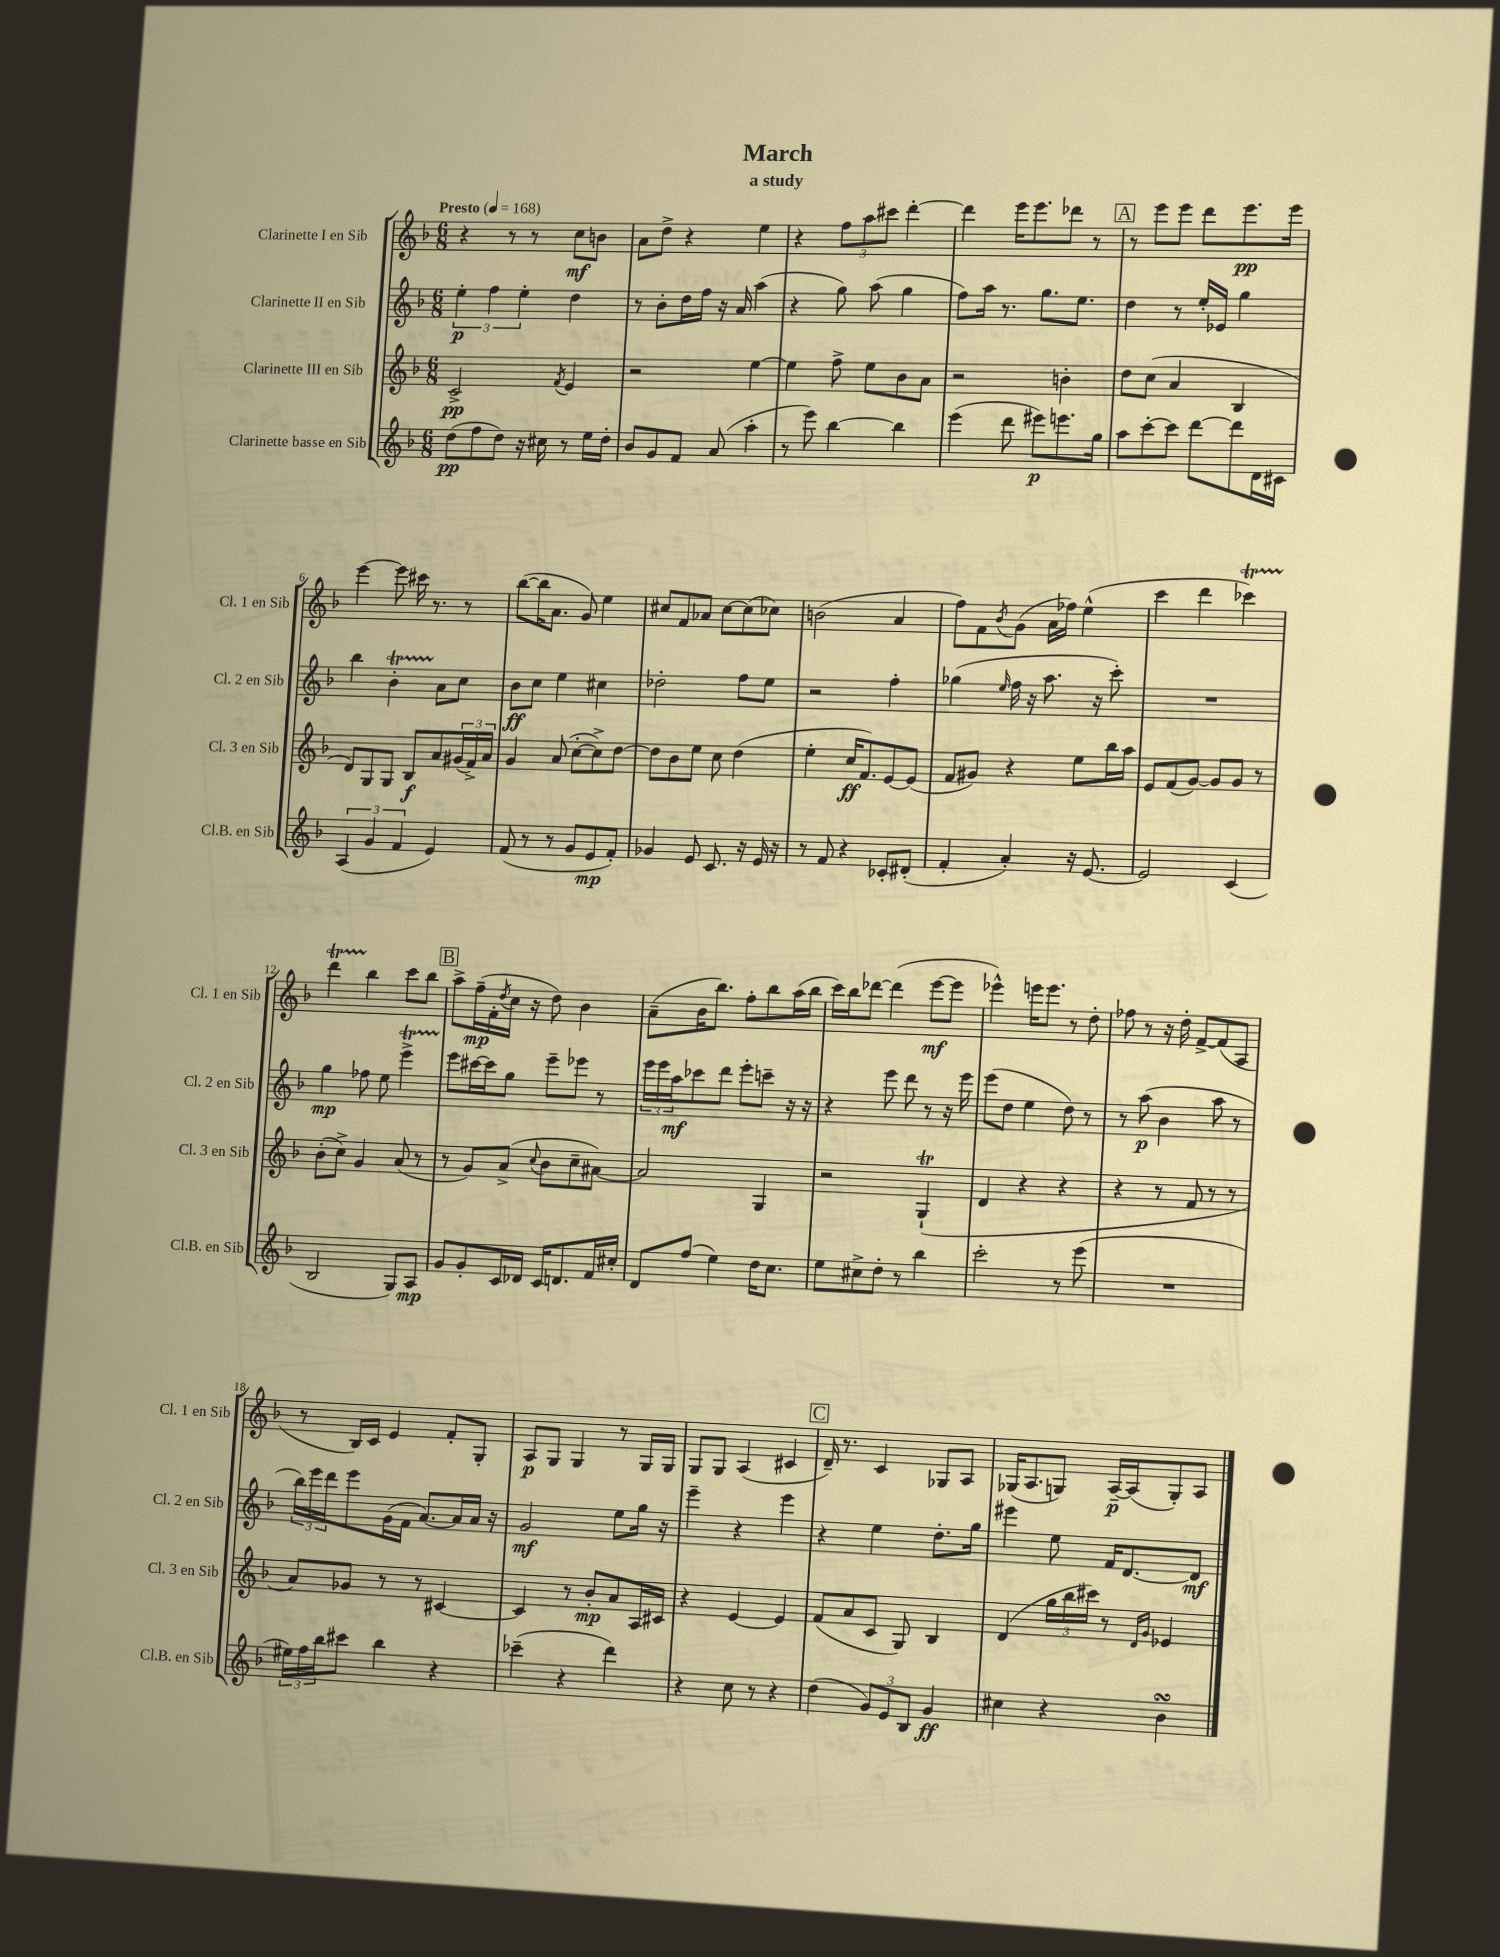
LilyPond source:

\header { title = "March" subtitle = "a study" }
<<
\new StaffGroup <<
\new Staff = "s0" \with { instrumentName = "Clarinette I en Sib" shortInstrumentName = "Cl. 1 en Sib" } {
    \clef treble \key f \major \numericTimeSignature \time 6/8 \tempo "Presto" 4 = 168
    r4 r8 r8 c''8\mf b'8 |
    a'8 d''8-> r4 e''4 |
    r4 \tuplet 3/2 { f''8 a''8 cis'''8 } d'''4~-. |
    d'''4 e'''16 e'''8. des'''8 r8 |
    \mark \markup { \box "A" } r8 e'''8 e'''8 d'''8 e'''8.\pp e'''16 |
    e'''4~ e'''8 cis'''16 r8. r8 |
    bes''8~( bes''16 a'8. g'8) e''4 |
    cis''8 f'8 aes'8 cis''8~ cis''8( ces''8) |
    b'2( a'4 |
    f''8) f'8 \acciaccatura { bes'8 } g'8( a'16 fes''16) e''4-^( |
    c'''4 d'''4 ces'''4\startTrillSpan) |
    d'''4 bes''4\stopTrillSpan c'''8 bes''8 |
    \mark \markup { \box "B" } a''8-> f''16--\mp( f'16-. \acciaccatura { d''8 } c''16 r16 d''8) bes'4 |
    a'8--( bes'16 bes''8.) f''8-. bes''8 a''16( bes''16 |
    c'''16) bes''16 des'''8~ des'''4( e'''8~\mf e'''8 |
    ees'''4-^) e'''16 e'''8. r8 d''8-. |
    fes''8 r8 r16 d''16-. f'8~-> f'8( a8 |
    r8 bes16) c'16 e'4 f'8-. g8-. |
    a8\p g8 g4 r8 g16 g16 |
    g8 g8 a4( cis'4 |
    \mark \markup { \box "C" } d'16--) r8. c'4 ges8 a8 |
    ges16( a8. g8) a16~--\p a16( g8-.) a8 \bar "|." |
}
\new Staff = "s1" \with { instrumentName = "Clarinette II en Sib" shortInstrumentName = "Cl. 2 en Sib" } {
    \clef treble \key f \major \numericTimeSignature \time 6/8
    \tuplet 3/2 { e''4-.\p f''4 e''4-. } d''4 |
    r8 bes'8-. d''16 f''16 r16 a'16 a''4( |
    r4 g''8) a''8( g''4 |
    f''8) a''16 r8. g''8. e''8. |
    \mark \markup { \box "A" } d''4 r8 e''16-. ees'16 g''4 |
    bes''4 bes'4-.\startTrillSpan a'8\stopTrillSpan c''8 |
    bes'8\ff c''8 e''4 cis''4 |
    des''2-. f''8 e''8 |
    r2 f''4-. |
    ges''4( \grace { e''16 } f''16 r16 a''8. r16 c'''8-.) |
    R2. |
    g''4\mp fes''8 e''8 e'''4->\startTrillSpan |
    \mark \markup { \box "B" } e'''8\stopTrillSpan cis'''16~ cis'''16 g''8 e'''8-- ees'''8 r8 |
    \tuplet 3/2 { e'''16 e'''16 a''16\mf } ces'''8 d'''8 e'''8-. c'''8-- r16 r16 |
    r4 e'''8 d'''8 r8 r16 e'''16 |
    e'''8( d''8 e''4 d''8) r8 |
    r8 a''8\p( bes'4 a''8 r8 |
    \tuplet 3/2 { bes''16) e'''16 d'''16 } e'''8 g'16( f'16 a'8.~) a'16 a'16 r16 |
    g'2\mf e''8 g''16 r16 |
    e'''4-- r4 e'''4 |
    \mark \markup { \box "C" } r4 e''4 d''8.-. g''16 |
    eis'''4 e''8 f'16 d'8.~ d'8\mf \bar "|." |
}
\new Staff = "s2" \with { instrumentName = "Clarinette III en Sib" shortInstrumentName = "Cl. 3 en Sib" } {
    \clef treble \key f \major \numericTimeSignature \time 6/8
    c'2->\pp \acciaccatura { f'8 } e'4 |
    r2 e''4~ |
    e''4 f''8-> e''8 bes'8 a'8 |
    r2 b'4-. |
    \mark \markup { \box "A" } d''8 c''8( a'4 bes4 |
    d'8) g8 g8 bes8\f a'8 \tuplet 3/2 { gis'16( f'16->) a'16 } |
    g'4 a'8( c''8~-. c''8->) d''8~ |
    d''8 bes'8 e''8 c''8 d''4( |
    e''4-. c''16\ff f'8.) e'8~ e'8( |
    f'8 gis'8) r4 e''8 bes''16 a''16 |
    e'8 f'8( g'8~) g'8 g'8 r8 |
    bes'8-.( c''8->) g'4 a'8( r8 |
    \mark \markup { \box "B" } r8 g'8) a'8->( \appoggiatura { c''8 } bes'8 c''8-- ais'8~) |
    ais'2 g4 |
    r2 g4-!\trill( |
    d'4 r4 r4 |
    r4 r8 f'8 r8 r8 |
    a'8) ges'8 r8 r8 cis'4~ |
    cis'4 r8 bes'8-.\mp a'8 a16 cis'16 |
    r4 e'4~ e'4 |
    \mark \markup { \box "C" } f'8( a'8 c'8 g8) bes4 |
    d'4( \tuplet 3/2 { g''16 bes''16 cis'''16) } r8 \grace { d'16 g'16 } ees'4 \bar "|." |
}
\new Staff = "s3" \with { instrumentName = "Clarinette basse en Sib" shortInstrumentName = "Cl.B. en Sib" } {
    \clef treble \key f \major \numericTimeSignature \time 6/8
    d''8\pp( f''8 d''8) r16 cis''16 r8 e''16 d''16-. |
    bes'8 g'8 f'8 a'8( a''4-. |
    r8 e'''8) bes''4~ bes''4 |
    e'''4( d'''8 eis'''8\p) e'''8. g''16 |
    \mark \markup { \box "A" } a''8 c'''8~-. c'''8 d'''8~ d'''8 d'16 cis'16 |
    \tuplet 3/2 { a4( g'4 f'4 } e'4) |
    f'8( r8 r8 g'8 e'8\mp f'8-.) |
    ges'4 e'8 c'8. r16 e'16 r16 |
    r8 f'8 r4 ces'8-. dis'8-.( |
    f'4-. a'4-.) r16 e'8.~ |
    e'2 c'4( |
    bes2 g8) a8\mp |
    \mark \markup { \box "B" } g'8 g'8-. c'16 des'16 c'16 d'8. f'16 cis''16-. |
    d'8 f''8( e''4) d''16 c''8. |
    e''8 cis''8-> d''8-. r8 bes''4 |
    c'''2-. r8 e'''8( |
    R2. |
    \tuplet 3/2 { eis''16) f''16 bes''16 } cis'''8 bes''4 r4 |
    ces'''4--( r4 d'''4) |
    r4 c''8 r8 r4 |
    \mark \markup { \box "C" } d''4( \tuplet 3/2 { g'8) e'8 bes8 } g'4\ff |
    cis''4 r4 bes'4\turn \bar "|." |
}
>>
>>
